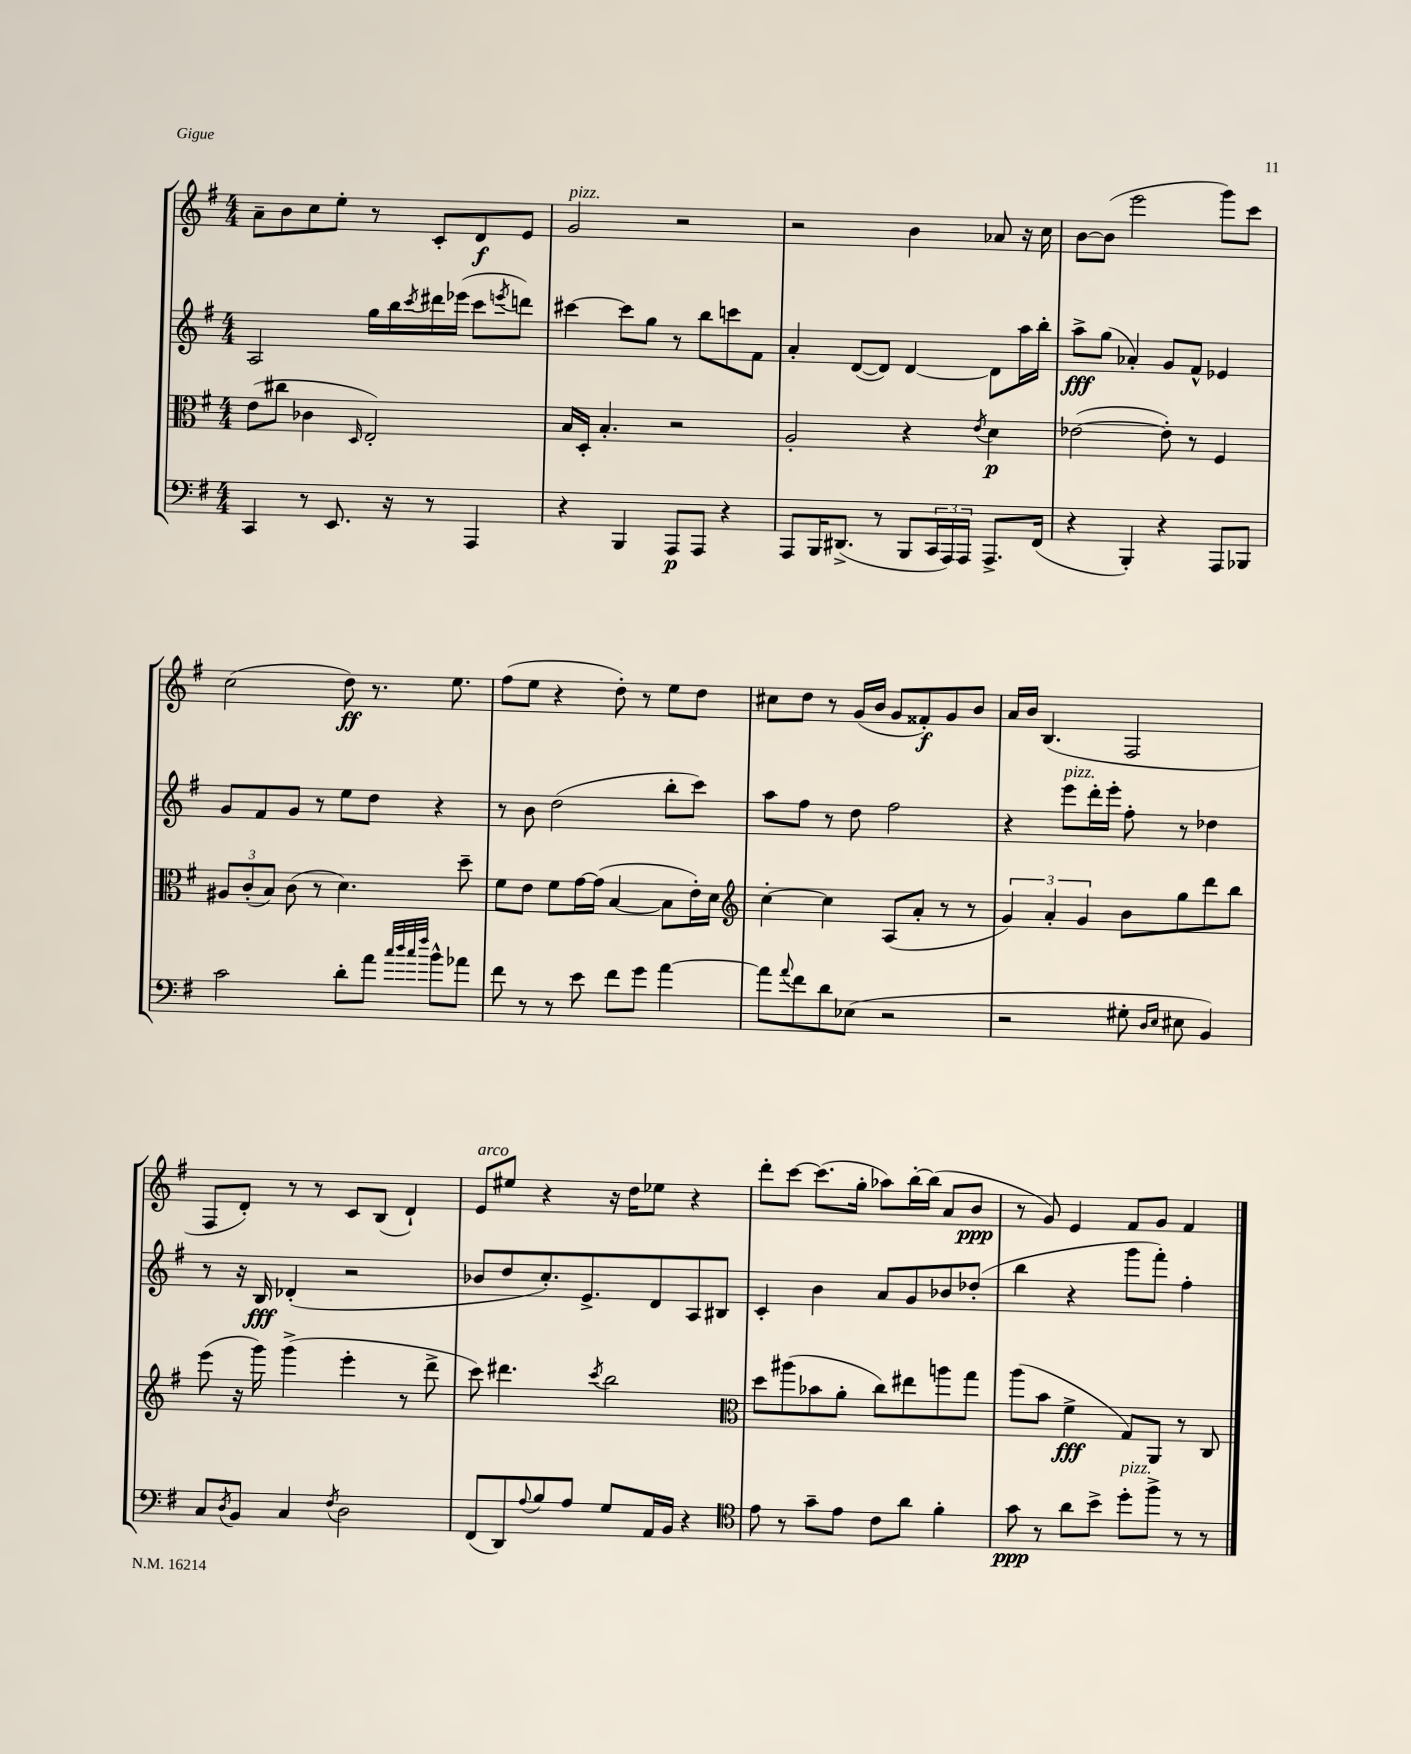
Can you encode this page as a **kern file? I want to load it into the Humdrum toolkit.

**kern	**kern	**kern	**kern
*staff4	*staff3	*staff2	*staff1
*clefF4	*clefC3	*clefG2	*clefG2
*k[f#]	*k[f#]	*k[f#]	*k[f#]
*M4/4	*M4/4	*M4/4	*M4/4
4CC	(8e	2A	8a~
.	8cc#	.	8b
8r	4c-	.	8cc
8.EE	.	.	8ee'
.	16qqD	.	.
.	2E')	16gg	8r
16r	.	16bb	.
.	.	8qccc	.
8r	.	16ddd#	8c'
.	.	(16eee-	.
4AAA	.	8ccc	8d
.	.	8qeee	.
.	.	8ddd)	8e
=	=	=	=
4r	16B	[4ccc#	2g
.	16D'	.	.
.	4.B'	.	.
4BBB	.	8ccc#]	.
.	.	8gg	.
8AAA	2r	8r	2r
8AAA	.	8bb	.
4r	.	8ccc	.
.	.	8f#	.
=	=	=	=
8AAA	2A'	4a'	2r
16BBB	.	.	.
(8.DD#^	.	.	.
.	.	([8d	.
8r	.	8d])	.
8BBB	4r	[4d	4b
24CC	.	.	.
24AAA)	.	.	.
24AAA	.	.	.
.	8qe	.	.
8.AAA^	4d	8d]	8a-
.	.	16aa	16r
(16FF#	.	16bb'	16cc
=	=	=	=
4r	([2e-	8aa^	[8b
.	.	(8gg	(8b]
4BBB')	.	4a-')	2eee
4r	8e-'])	8g	.
.	8r	8f#^^	.
8AAA	4F#	4e-	8ggg)
8BBB-	.	.	8ccc
=	=	=	=
2c	12A#	8g	(2cc
.	(12c'	.	.
.	.	8f#	.
.	12B)	.	.
.	(8c	8g	.
.	8r	8r	.
8d'	4.d)	8ee	8dd)
8a	.	8dd	8.r
32qqcc	.	.	.
32qqdd	.	.	.
32qqcc	.	.	.
32qqff#	.	.	.
8b^^	.	4r	.
.	.	.	8.ee
8a-	8dd~	.	.
=	=	=	=
8f#	8f#	8r	(8ff#
8r	8e	8b	8ee
8r	8f#	(2dd	4r
8e	[16g	.	.
.	(16g]	.	.
8f#	[4B	.	8dd')
8g	.	.	8r
[4a	8B]	8bb'	8ee
.	16e')	8ccc)	8dd
.	16d	.	.
=	=	=	=
*	*clefG2	*	*
8a]	[4cc'	8aa	8cc#
8qqa	.	.	.
8f#	.	8ff#	8dd
8d	4cc]	8r	8r
(8E-	.	8dd	(16g
.	.	.	16b
2r	(8A	2ff#	8g
.	8a'	.	8f##')
.	8r	.	8g
.	8r	.	8b
=	=	=	=
2r	6g)	4r	16a
.	.	.	16b
.	.	.	(4.B
.	6a'	.	.
.	.	8eee	.
.	6g	.	.
.	.	16ddd'	.
.	.	16eee'	.
8G#'	8b	8ff#'	2F#
16qqD	.	.	.
16qqE	.	.	.
8E#	8gg	8r	.
4BB)	8ddd	4dd-	.
.	8bb	.	.
=	=	=	=
8C	(8eee	8r	8F#
8qD	.	.	.
8BB	16r	16r	8d')
.	16ggg)	16B	.
4C	(4ggg^	(4d-'	8r
.	.	.	8r
8qF#	.	.	.
2D	4eee'	2r	8c
.	.	.	(8B
.	8r	.	4d`)
.	8ddd^	.	.
=	=	=	=
(8FF#	8ccc)	8b-	8e
8DD)	4.ddd#	8dd	8ee#
8qqA	.	.	.
8B	.	8.cc')	4r
8A	.	.	.
.	.	8.e^	.
.	8qccc	.	.
8G	2bb	.	16r
.	.	.	16dd
16AA	.	8d	8ee-
16BB	.	.	.
4r	.	8A	4r
.	.	8B#	.
=	=	=	=
*clefC4	*clefC3	*	*
8e	8dd	4c'	8ddd'
8r	(8aa#	.	[8ccc
8g~	8b-	4b	(8.ccc]
8e	8a'	.	.
.	.	.	16gg'
8c	8cc)	8a	8aa-)
8a	8ee#	8g	[16bb'
.	.	.	(16bb]
4f#'	8aa	8b-	8a
.	8gg	(8dd-'	8b
=	=	=	=
8g	(8aa	4bb	8r
8r	8b	.	8g)
8a	4f#^	4r	4e
8b^	.	.	.
8dd'	8G)	8ggg	8f#
8ff#^	8AA	8fff#')	8g
8r	8r	4ff#'	4f#
8r	8C	.	.
==	==	==	==
*-	*-	*-	*-
